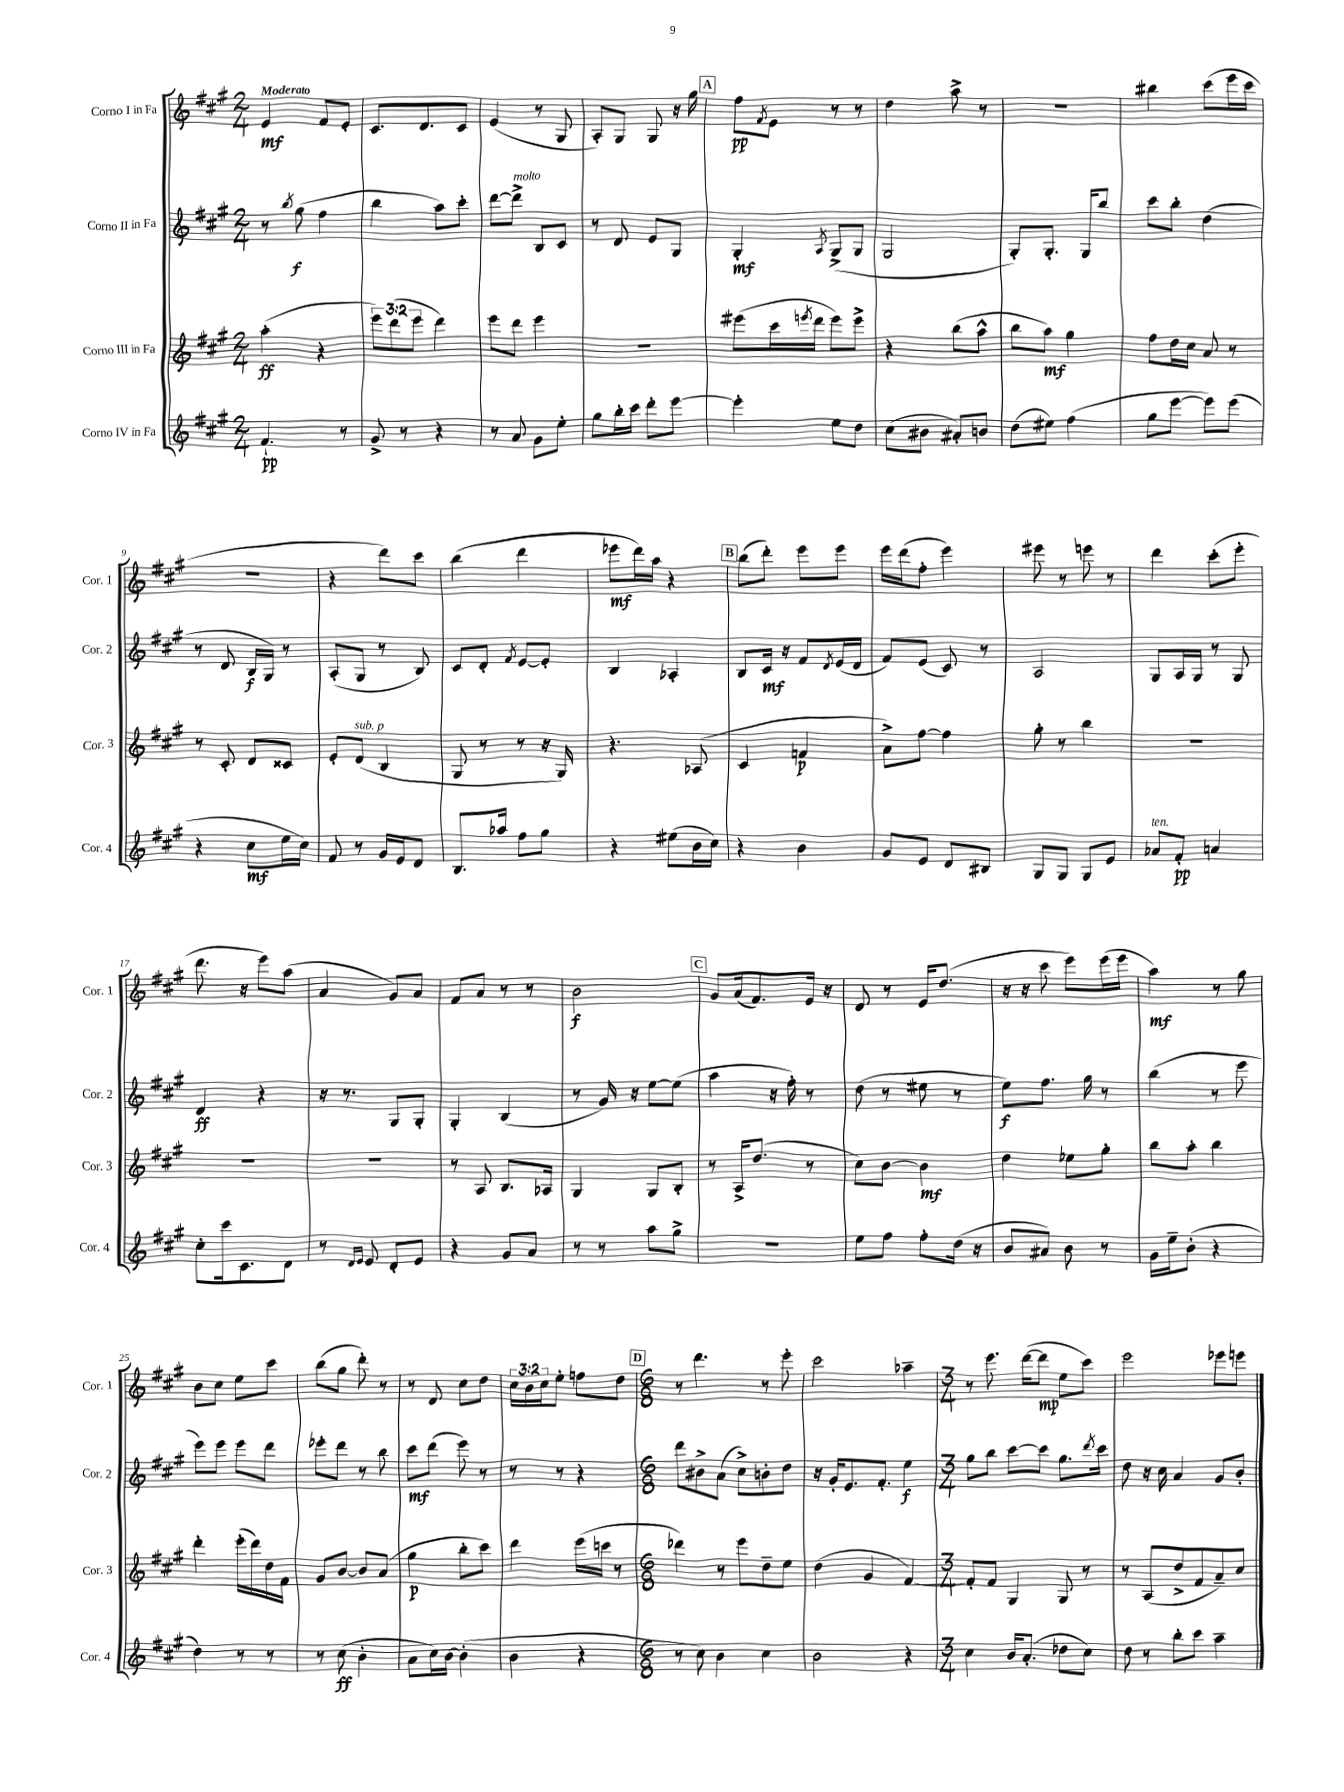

**kern	**kern	**kern	**kern
*staff4	*staff3	*staff2	*staff1
*clefG2	*clefG2	*clefG2	*clefG2
*k[f#c#g#]	*k[f#c#g#]	*k[f#c#g#]	*k[f#c#g#]
*M2/4	*M2/4	*M2/4	*M2/4
4.f#`	(4aa'	8r	4e
.	.	8qbb	.
.	.	(8gg#	.
.	4r	4ff#	8f#
8r	.	.	8e'
=	=	=	=
8g#^	12eee)	4bb	8.c#
.	(12ddd	.	.
8r	.	.	.
.	12eee	.	.
.	.	.	8.d
4r	4ddd)	8aa)	.
.	.	8ccc#'	8c#
=	=	=	=
8r	8eee	[8ddd	(4e
8a	8ddd	8ddd^]	.
8g#	4eee	8B	8r
8ee'	.	8c#	8G#
=	=	=	=
8gg#	2r	8r	8A')
16bb'	.	8d	8G#
16ccc#	.	.	.
8ddd'	.	8e	8G#
[8eee	.	8G#	16r
.	.	.	16gg#
=	=	=	=
4eee']	(8eee#	4G#'	8ff#
.	.	.	8qf#
.	16ccc#	.	8e
.	8qeee	.	.
.	16ddd	.	.
.	.	8qA	.
8ee	8eee)	(8G#^	8r
8dd	8eee^	8G#	8r
=	=	=	=
(8cc#	4r	2G#	4dd
8b#	.	.	.
8a#')	(8bb	.	8aa^
8b	8aa^^	.	8r
=	=	=	=
(8dd	8bb	8G#')	2r
8ee#)	8aa)	8.G#'	.
(4ff#	4gg#	.	.
.	.	16G#	.
.	.	8bb	.
=	=	=	=
8gg#	8ff#	8ccc#	4bb#
[8eee	16dd	8bb'	.
.	16cc#	.	.
8eee])	8a	(4dd	(8ccc#
(8eee	8r	.	16eee
.	.	.	16ccc#
=	=	=	=
4r	8r	8r	2r
.	8c#'	8d	.
8cc#	8d	16B	.
.	.	16G#)	.
16ee	8c##	8r	.
16cc#)	.	.	.
=	=	=	=
8f#	8e'	(8A'	4r
8r	(8d	8G#	.
16g#	4B	8r	8ddd)
16e	.	.	.
8d	.	8B)	8ccc#
=	=	=	=
8.B	8G#	8c#	(4bb
.	8r	8d'	.
16aa-	.	.	.
.	.	8qf#	.
8ff#	8r	[8e	4ddd
8gg#	16r	8e']	.
.	16G#)	.	.
=	=	=	=
4r	4.r	4B	8eee-
.	.	.	16ddd)
.	.	.	16aa
(8ee#	.	4A-'	4r
16b	(8A-	.	.
16cc#)	.	.	.
=	=	=	=
4r	4c#	8B	(8bb
.	.	16c#	8ddd')
.	.	16r	.
4b	4f	8f#	8eee
.	.	8qd	.
.	.	(16e	8eee
.	.	16d	.
=	=	=	=
8g#	8a^)	8f#)	16eee
.	.	.	(16ddd
8e	[8ff#	(8e	8ff#'
8d	4ff#]	8c#)	4eee)
8B#	.	8r	.
=	=	=	=
8G#	8gg#'	2A	8eee#
8G#	8r	.	8r
8G#	4bb	.	8eee
8e	.	.	8r
=	=	=	=
8a-	2r	8G#	4ddd
8f#'	.	16A	.
.	.	16G#	.
4a	.	8r	(8ccc#'
.	.	8G#	8eee'
=	=	=	=
8cc#'	2r	4d	8.ddd
16ccc#	.	.	.
8.c#	.	.	16r
.	.	4r	8eee)
8d	.	.	(8aa
=	=	=	=
8r	2r	16r	4a
.	.	8.r	.
16qqd	.	.	.
16qqe	.	.	.
8e	.	.	.
8d'	.	8G#	8g#)
8e	.	8G#'	8a
=	=	=	=
4r	8r	4G#'	8f#
.	8A	.	8a
8g#	8.B	(4B	8r
8a	.	.	8r
.	16A-	.	.
=	=	=	=
8r	4G#	8r	2b
8r	.	16g#)	.
.	.	16r	.
8aa	8G#	[8ee	.
8gg#^	8B'	(8ee]	.
=	=	=	=
2r	8r	4aa	8g#
.	16A^	.	(16a
.	(8.dd	.	8.f#)
.	.	16r	.
.	.	16ff#')	.
.	8r	8r	16e
.	.	.	16r
=	=	=	=
8ee	8cc#)	(8dd	8d
8ff#	[8b	8r	8r
8ff#'	4b]	8ee#	16e
.	.	.	(8.dd
(16dd	.	8r	.
16r	.	.	.
=	=	=	=
8b	4dd	8ee)	16r
.	.	.	16r
8a#)	.	8.ff#	8ccc#
8b	8ee-	.	8eee)
.	.	16gg#	.
8r	8gg#'	8r	(16eee
.	.	.	16eee
=	=	=	=
16g#	8bb	(4bb	4aa)
16ee~	.	.	.
(8b'	8aa'	.	.
4r	4bb	8r	8r
.	.	8eee	8gg#
=	=	=	=
4dd)	4ddd'	8eee)	8b
.	.	8eee	8cc#
8r	(16eee'	8eee	8ee
.	16ddd)	.	.
8r	16dd	8ddd	8ccc#
.	16f#	.	.
=	=	=	=
8r	8g#	8eee-'	(8bb
(8cc#	[8b	8ddd	8gg#
4b'	8b]	8r	8ddd')
.	(8a	8bb	8r
=	=	=	=
8a	4gg#	8ccc#	8r
16cc#)	.	(8ddd	8d
[16b	.	.	.
(4b']	8bb'	8eee)	8cc#
.	8ccc#)	8r	8dd
=	=	=	=
4b	4ddd	8r	24cc#
.	.	.	24b
.	.	.	24cc#
.	.	8r	8ee'
4r	(16eee	4r	8ff
.	16ccc	.	.
.	8r	.	8dd
=	=	=	=
*M6/8	*M6/8	*M6/8	*M6/8
8r	4ddd-)	8ddd	8r
8cc#)	.	8b#^	4.ddd
4b	8r	(8a	.
.	8eee	8cc#^)	.
4cc#	8dd~	8b'	8r
.	8ee	8dd	8eee'
=	=	=	=
2b	(4dd	16r	2ccc#
.	.	16g#'	.
.	.	8.e	.
.	4g#	.	.
.	.	8.f#'	.
4r	[4f#)	4ee	4aa-~
=	=	=	=
*M3/4	*M3/4	*M3/4	*M3/4
4cc#	8f#']	8gg#	8r
.	8f#	8bb	8.eee
16b	4G#	[8ccc#	.
(8.a'	.	.	([16ddd
.	.	8ccc#]	8ddd]
8dd-	8G#	8.gg#	8ee
8cc#)	8r	.	8ccc#)
.	.	8qddd	.
.	.	16ccc#	.
=	=	=	=
8dd	8r	8dd	2eee
8r	(8A	16r	.
.	.	16cc#	.
8bb'	8dd^	4a	.
8ccc#	8f#	.	.
4aa~	8a~)	8g#	8eee-
.	8cc#	8b'	8eee
==	==	==	==
*-	*-	*-	*-
